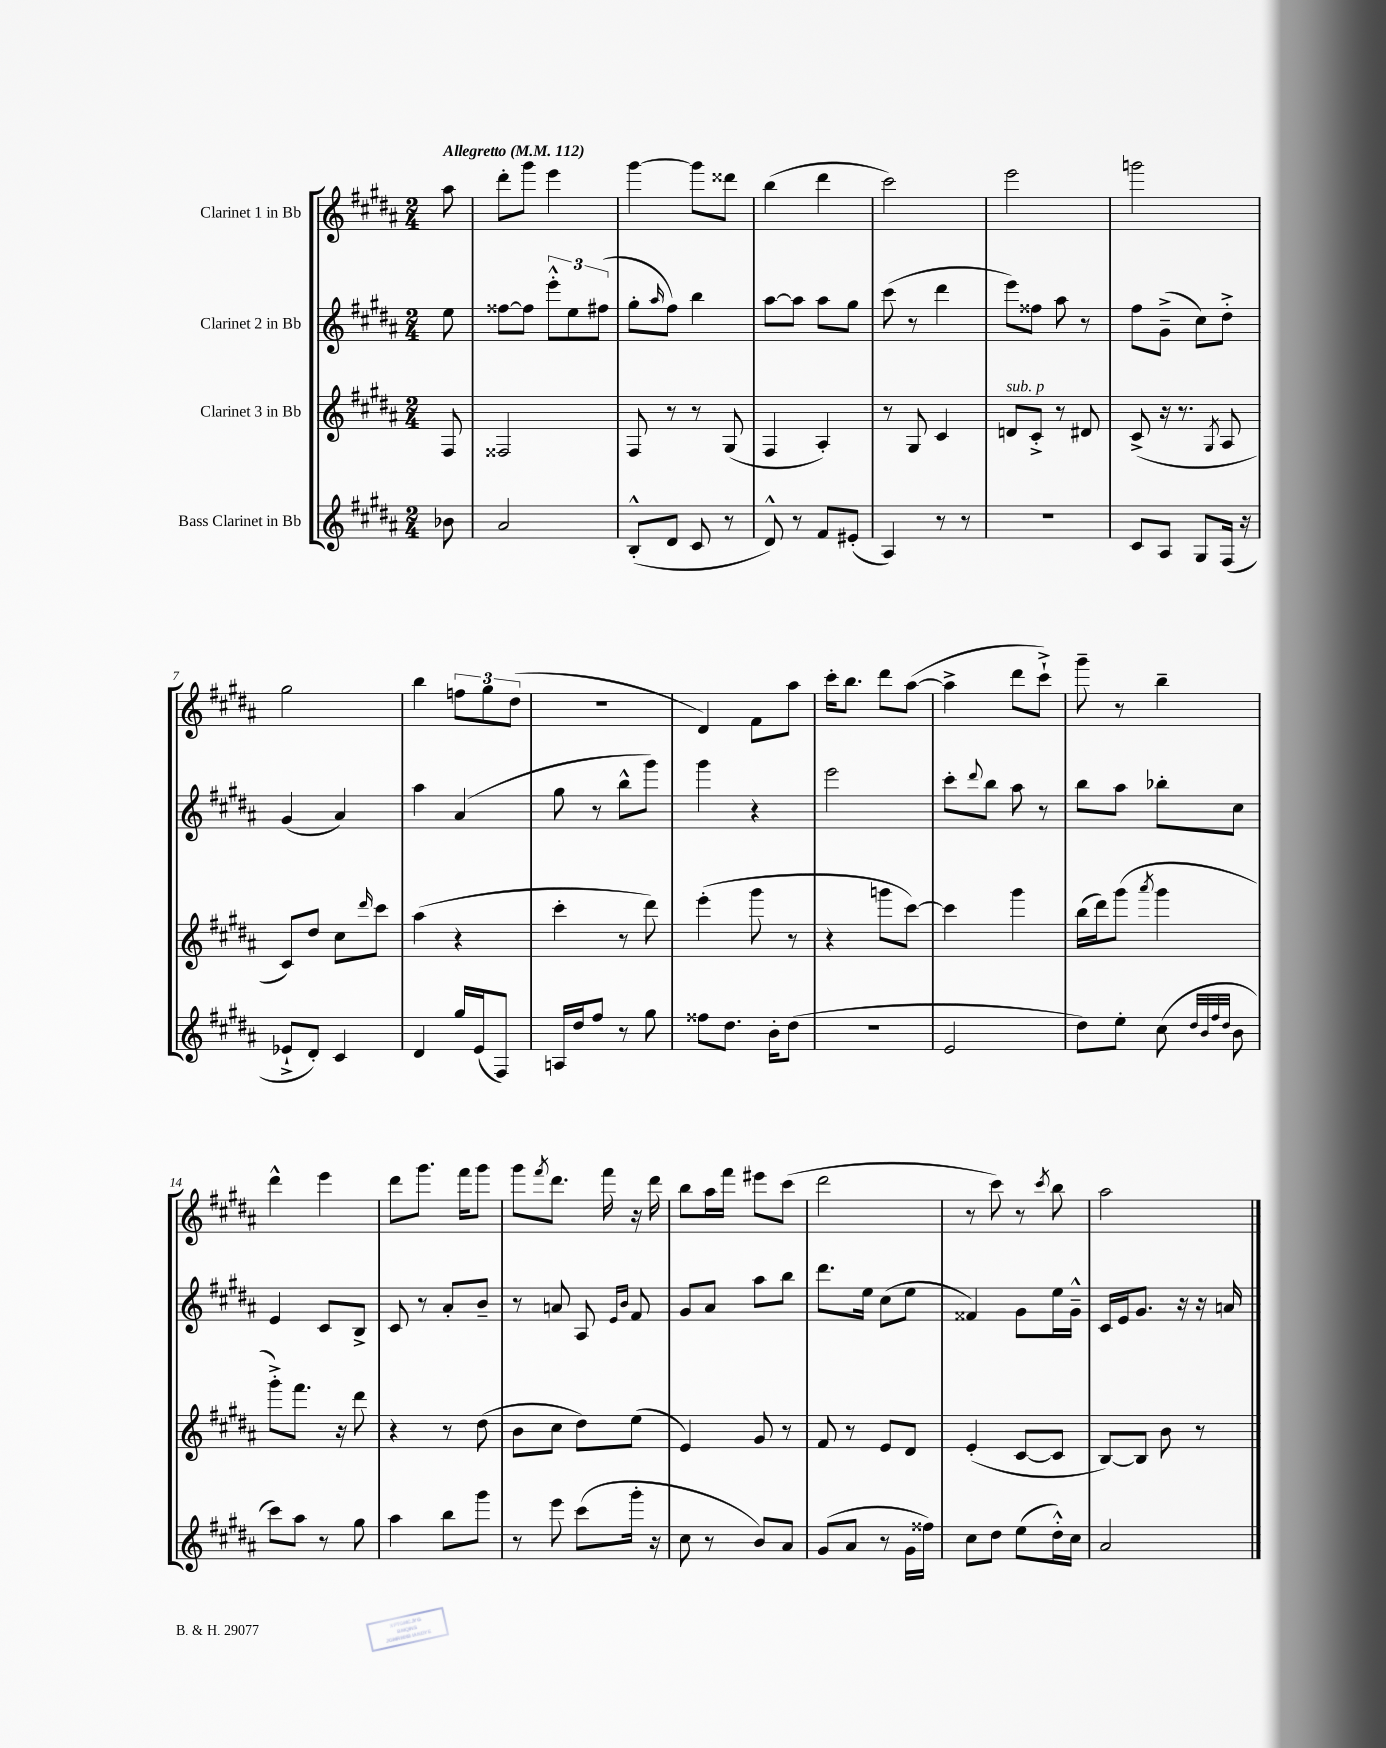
<<
\new StaffGroup <<
\new Staff = "s0" \with { instrumentName = "Clarinet 1 in Bb" } {
    \clef treble \key b \major \numericTimeSignature \time 2/4 \partial 8 \tempo "Allegretto" 4 = 112
    ais''8 |
    dis'''8-. gis'''8 e'''4 |
    gis'''4~ gis'''8 disis'''8 |
    b''4( dis'''4 |
    cis'''2) |
    e'''2 |
    g'''2 |
    gis''2 |
    b''4 \tuplet 3/2 { f''8 gis''8 dis''8( } |
    R2 |
    dis'4) fis'8 ais''8 |
    cis'''16-. b''8. dis'''8 ais''8~( |
    ais''4-> dis'''8 cis'''8-!->) |
    gis'''8-- r8 b''4-- |
    dis'''4-^ e'''4 |
    dis'''8 gis'''8. fis'''16 gis'''8 |
    gis'''8 \acciaccatura { fis'''8 } dis'''8. fis'''16 r16 dis'''16 |
    b''8 ais''16 fis'''16 eis'''8 cis'''8( |
    dis'''2 |
    r8 cis'''8) r8 \acciaccatura { cis'''8 } b''8 |
    ais''2 \bar "|." |
}
\new Staff = "s1" \with { instrumentName = "Clarinet 2 in Bb" } {
    \clef treble \key b \major \numericTimeSignature \time 2/4 \partial 8
    e''8 |
    fisis''8~ fisis''8 \tuplet 3/2 { e'''8-.-^ e''8 fis''8( } |
    gis''8-. \grace { ais''16 } fis''8) b''4 |
    ais''8~ ais''8 ais''8 gis''8 |
    cis'''8( r8 dis'''4 |
    e'''8) fisis''8 ais''8 r8 |
    fis''8 gis'8--->( cis''8) dis''8-.-> |
    gis'4( ais'4) |
    ais''4 ais'4( |
    gis''8 r8 b''8-^ gis'''8) |
    gis'''4 r4 |
    e'''2 |
    cis'''8-. \appoggiatura { dis'''8 } b''8 ais''8 r8 |
    b''8 ais''8 bes''8-. cis''8 |
    e'4 cis'8 b8-> |
    cis'8 r8 ais'8-. b'8-- |
    r8 a'8 ais8 \grace { e'16 b'16 } fis'8 |
    gis'8 ais'8 ais''8 b''8 |
    dis'''8. e''16 cis''8( e''8 |
    fisis'4) gis'8 e''16 gis'16---^ |
    cis'16 e'16 gis'8. r16 r16 a'16 \bar "|." |
}
\new Staff = "s2" \with { instrumentName = "Clarinet 3 in Bb" } {
    \clef treble \key b \major \numericTimeSignature \time 2/4 \partial 8
    fis8 |
    fisis2 |
    fis8 r8 r8 gis8( |
    fis4 ais4-.) |
    r8 gis8 cis'4 |
    d'8^\markup { \italic "sub. p" } cis'8-.-> r8 dis'8 |
    cis'8->( r16 r8. \acciaccatura { gis8 } ais8 |
    cis'8) dis''8 cis''8 \grace { dis'''16 } cis'''8 |
    ais''4( r4 |
    cis'''4-. r8 dis'''8) |
    e'''4-.( gis'''8 r8 |
    r4 g'''8 cis'''8~) |
    cis'''4 gis'''4 |
    b''16( dis'''16) gis'''8( \acciaccatura { ais'''8 } gis'''4 |
    gis'''8-.->) fis'''8. r16 dis'''8 |
    r4 r8 dis''8( |
    b'8 cis''8 dis''8) e''8( |
    e'4) gis'8 r8 |
    fis'8 r8 e'8 dis'8 |
    e'4-.( cis'8~ cis'8 |
    b8~) b8 b'8 r8 \bar "|." |
}
\new Staff = "s3" \with { instrumentName = "Bass Clarinet in Bb" } {
    \clef treble \key b \major \numericTimeSignature \time 2/4 \partial 8
    bes'8 |
    ais'2 |
    b8-.-^( dis'8 cis'8 r8 |
    dis'8-^) r8 fis'8 eis'8-.( |
    ais4) r8 r8 |
    R2 |
    cis'8 ais8 gis8 fis16( r16 |
    ees'8-!-> dis'8-.) cis'4 |
    dis'4 gis''16 e'16( fis8) |
    a16 dis''16 fis''8 r8 gis''8 |
    fisis''8 dis''8. b'16-. dis''8( |
    R2 |
    e'2 |
    dis''8) e''8-. cis''8( \grace { dis''32 b'32 fis''32 dis''32 } b'8 |
    cis'''8) ais''8 r8 gis''8 |
    ais''4 b''8 gis'''8 |
    r8 e'''8 cis'''8( gis'''16-. r16 |
    cis''8 r8 b'8) ais'8 |
    gis'8( ais'8 r8 gis'16 fisis''16) |
    cis''8 dis''8 e''8( dis''16-.-^) cis''16 |
    ais'2 \bar "|." |
}
>>
>>
